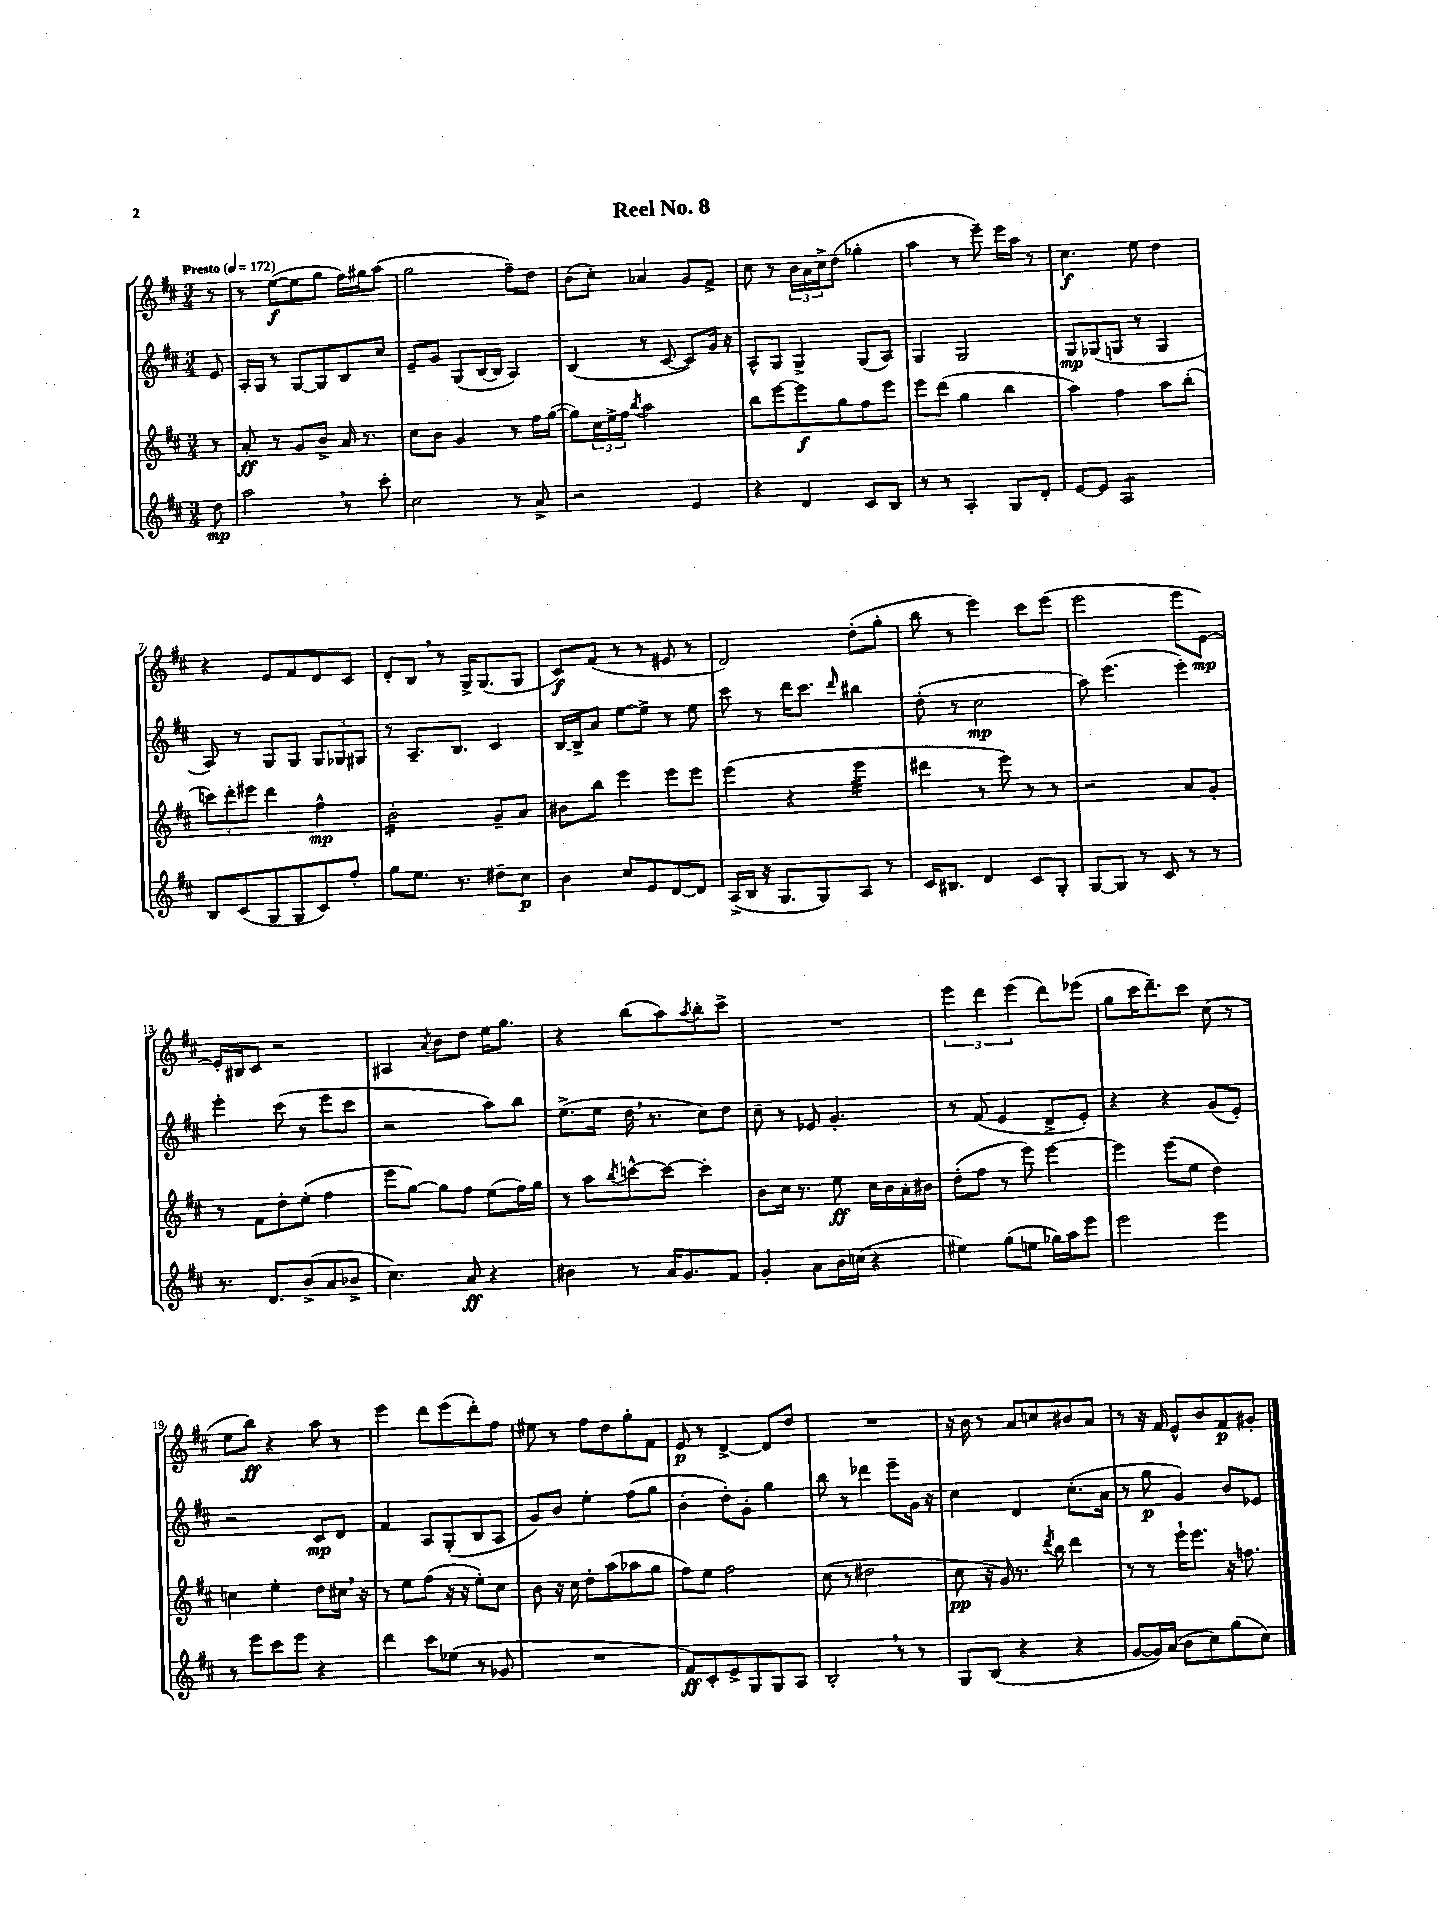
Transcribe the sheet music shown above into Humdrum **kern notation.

**kern	**kern	**kern	**kern
*staff4	*staff3	*staff2	*staff1
*clefG2	*clefG2	*clefG2	*clefG2
*k[f#c#]	*k[f#c#]	*k[f#c#]	*k[f#c#]
*M3/4	*M3/4	*M3/4	*M3/4
*MM172	*MM172	*MM172	*MM172
8dd	8r	8e	8r
=	=	=	=
2aa	8a'	16A'	8r
.	.	16G	.
.	8r	8r	([8ee
.	8g	[8G	8ee]
.	8b^	8G]	8gg
8r	16a	8B	16ff#)
.	8.r	.	16gg#
8ccc#'	.	8cc#	(8aa
=	=	=	=
2cc#	8cc#	8e~	2gg
.	8b	8g	.
.	4g	(8G	.
.	.	[16B	.
.	.	16B]	.
8r	8r	4A)	8ff#~)
8a^	16ff#	.	8dd
.	([16gg	.	.
=	=	=	=
2r	8gg])	(4B	(8b
.	24cc#	.	8cc#')
.	24ee^	.	.
.	24ff#	.	.
.	8qbb	.	.
.	2aa	8r	4a-
.	.	[8c#	.
4e	.	8c#])	8g
.	.	16g	8f#^
.	.	16r	.
=	=	=	=
4r	8bb	8A^^	8cc#
.	[8eee	8G	8r
4d	8eee]	4G^	24b
.	.	.	24a
.	.	.	24cc#^
.	8gg	.	(8dd
8c#	8ff#	(8G	4gg-'
8B	8eee	8A)	.
=	=	=	=
8r	8eee	4G	4aa
8r	(8ddd	.	.
4A'	4gg	2G	8r
.	.	.	8eee~)
8G	4bb	.	16eee
.	.	.	16aa
8d'	.	.	8r
=	=	=	=
[8e	4aa)	8G	4.cc#
8e]	.	(8G-	.
2A	4ff#	8G	.
.	.	8r	8ee
.	8aa	4G	4dd
.	(8bb'	.	.
=	=	=	=
8B	12ccc)	8A)	4r
.	12ddd'	.	.
(8c#	.	8r	.
.	12eee#	.	.
8G	4ddd	8G	8e
8G	.	8G	8f#
8c#)	4ff#^^	12G	8d
.	.	12G-	.
8ff#'	.	.	8c#
.	.	12G#	.
=	=	=	=
8gg	2b'	8r	8d'
8.ee	.	8.A~	8B
.	.	.	8r
8.r	.	8.B	.
.	.	.	16G^
.	.	.	(8.G
8dd#~	8g~	4c#	.
8cc#	8a	.	8G
=	=	=	=
4b	8b#	[16B	8c#)
.	.	16B^]	.
.	8bb	8a	(8f#
8cc#	4eee	[8ee	8r
8e	.	8ee^]	8r
[8d	8eee	8r	8e#
8d]	8eee	8ee	8r
=	=	=	=
(16A^	(4eee	8ccc#	2d)
16B	.	.	.
16r	.	8r	.
8.G	.	.	.
.	4r	16ddd	.
.	.	8.ccc#	.
8G)	.	.	.
.	.	16qqddd	.
8A	4eee	4bb#	(8dd'
8r	.	.	8gg'
=	=	=	=
16c#	4ddd#	(8dd'	8bb
8.B#	.	.	.
.	.	8r	8r
4d	8r	2cc#	4eee)
.	8eee)	.	.
8c#	8r	.	8ccc#
8G'	8r	.	(8eee
=	=	=	=
[8G	2r	8aa)	2eee
8G]	.	(4.eee	.
8r	.	.	.
8c#	.	.	.
8r	8a	4eee')	8eee
8r	8g'	.	[8e)
=	=	=	=
8.r	8r	4eee'	16e']
.	.	.	16B#
.	8f#	.	8c#
8.d	.	.	.
.	8dd'	(8ccc#	2r
(8b^	(8ee'	8r	.
8a	4ff#	8eee	.
8b-^	.	8ccc#	.
=	=	=	=
4.cc#)	8eee	2r	4A#
.	[8gg)	.	.
.	.	.	8qa
.	8gg]	.	8b
8a	8ff#	.	8dd
4r	(8ee	8aa)	16ee
.	.	.	8.gg
.	16ff#)	8bb	.
.	16gg	.	.
=	=	=	=
4b#	8r	(8.ee^	4r
.	8aa	.	.
.	.	16ee	.
.	8qbb	.	.
8r	[8ccc^^	16dd	(8bb
.	.	8.r	.
16a	8ccc_	.	8aa)
8.g	.	.	.
.	.	.	8qaa
.	4ccc']	8cc#)	8bb'
8f#	.	8dd	8ccc#^
=	=	=	=
4g'	8b	8cc#~	2.r
.	16cc#	8r	.
.	8.r	.	.
8a	.	8e-	.
16b	8ee	4.g'	.
(16cc	.	.	.
4r	16cc#	.	.
.	16b	.	.
.	16a'	.	.
.	16b#	.	.
=	=	=	=
4ee#)	(8dd'	8r	6eee
.	8ff#	(8f#	.
.	.	.	6ddd
(8gg	8r	4e	.
.	.	.	(6eee
8ee	8eee)	.	.
16gg-)	[4eee	8d^	8ddd)
16aa	.	.	.
8eee	.	8e')	(8eee-
=	=	=	=
2eee	4eee]	4r	8gg
.	.	.	16ccc#
.	.	.	8.ddd~)
.	(8eee	4r	.
.	8ee	.	8ccc#
4eee	4dd)	(8g	(8cc#
.	.	8e')	8r
=	=	=	=
8r	4cc	2r	8ee
8eee	.	.	8bb)
8ccc#	4ee'	.	4r
8eee	.	.	.
4r	8dd	8c#	8aa
.	16cc#	8d	8r
.	16r	.	.
=	=	=	=
4ddd	8r	4f#	4eee
.	8ee	.	.
8ccc#	(8ff#	8A	8ddd
(8ee-	16r	(8G'	(8eee
.	16r	.	.
8r	8ee')	8B	8ddd')
8g-	8cc#	8A	8ff#
=	=	=	=
2.r	8b	8g)	8ee#
.	16r	8b	8r
.	16cc#	.	.
.	8dd'	4ee'	8ff#
.	(8aa	.	8dd
.	8aa-	(8ff#	8gg'
.	8gg	8gg	8f#
=	=	=	=
8f#)	8ff#)	4b'	8e
8c#'	8ee	.	8r
8e^	2ff#	8dd')	[4d^
8G	.	8g'	.
8G	.	4gg	8d]
8A	.	.	8dd
=	=	=	=
2B'	(8cc#	8bb	2.r
.	8r	8r	.
.	2dd#	4ddd-	.
8r	.	8eee~	.
8r	.	16g	.
.	.	16r	.
=	=	=	=
8G	8cc#	4cc#	16r
.	.	.	16b
(8B	16r	.	8r
.	16g)	.	.
4r	8.r	4d	8a
.	.	.	8cc
.	8qddd	.	.
.	16bb	.	.
4r	4ddd	(8.cc#'	8b#
.	.	.	8a
.	.	16a	.
=	=	=	=
[8g	8r	8r	8r
16g])	8r	8gg	16r
(16a	.	.	16f#
8b	16eee`	4g)	8e^^
.	8.eee	.	.
8cc#)	.	.	8b
(8gg	16r	8b	8f#
.	8.ff	.	.
8cc#)	.	8e-	8g#'
==	==	==	==
*-	*-	*-	*-
